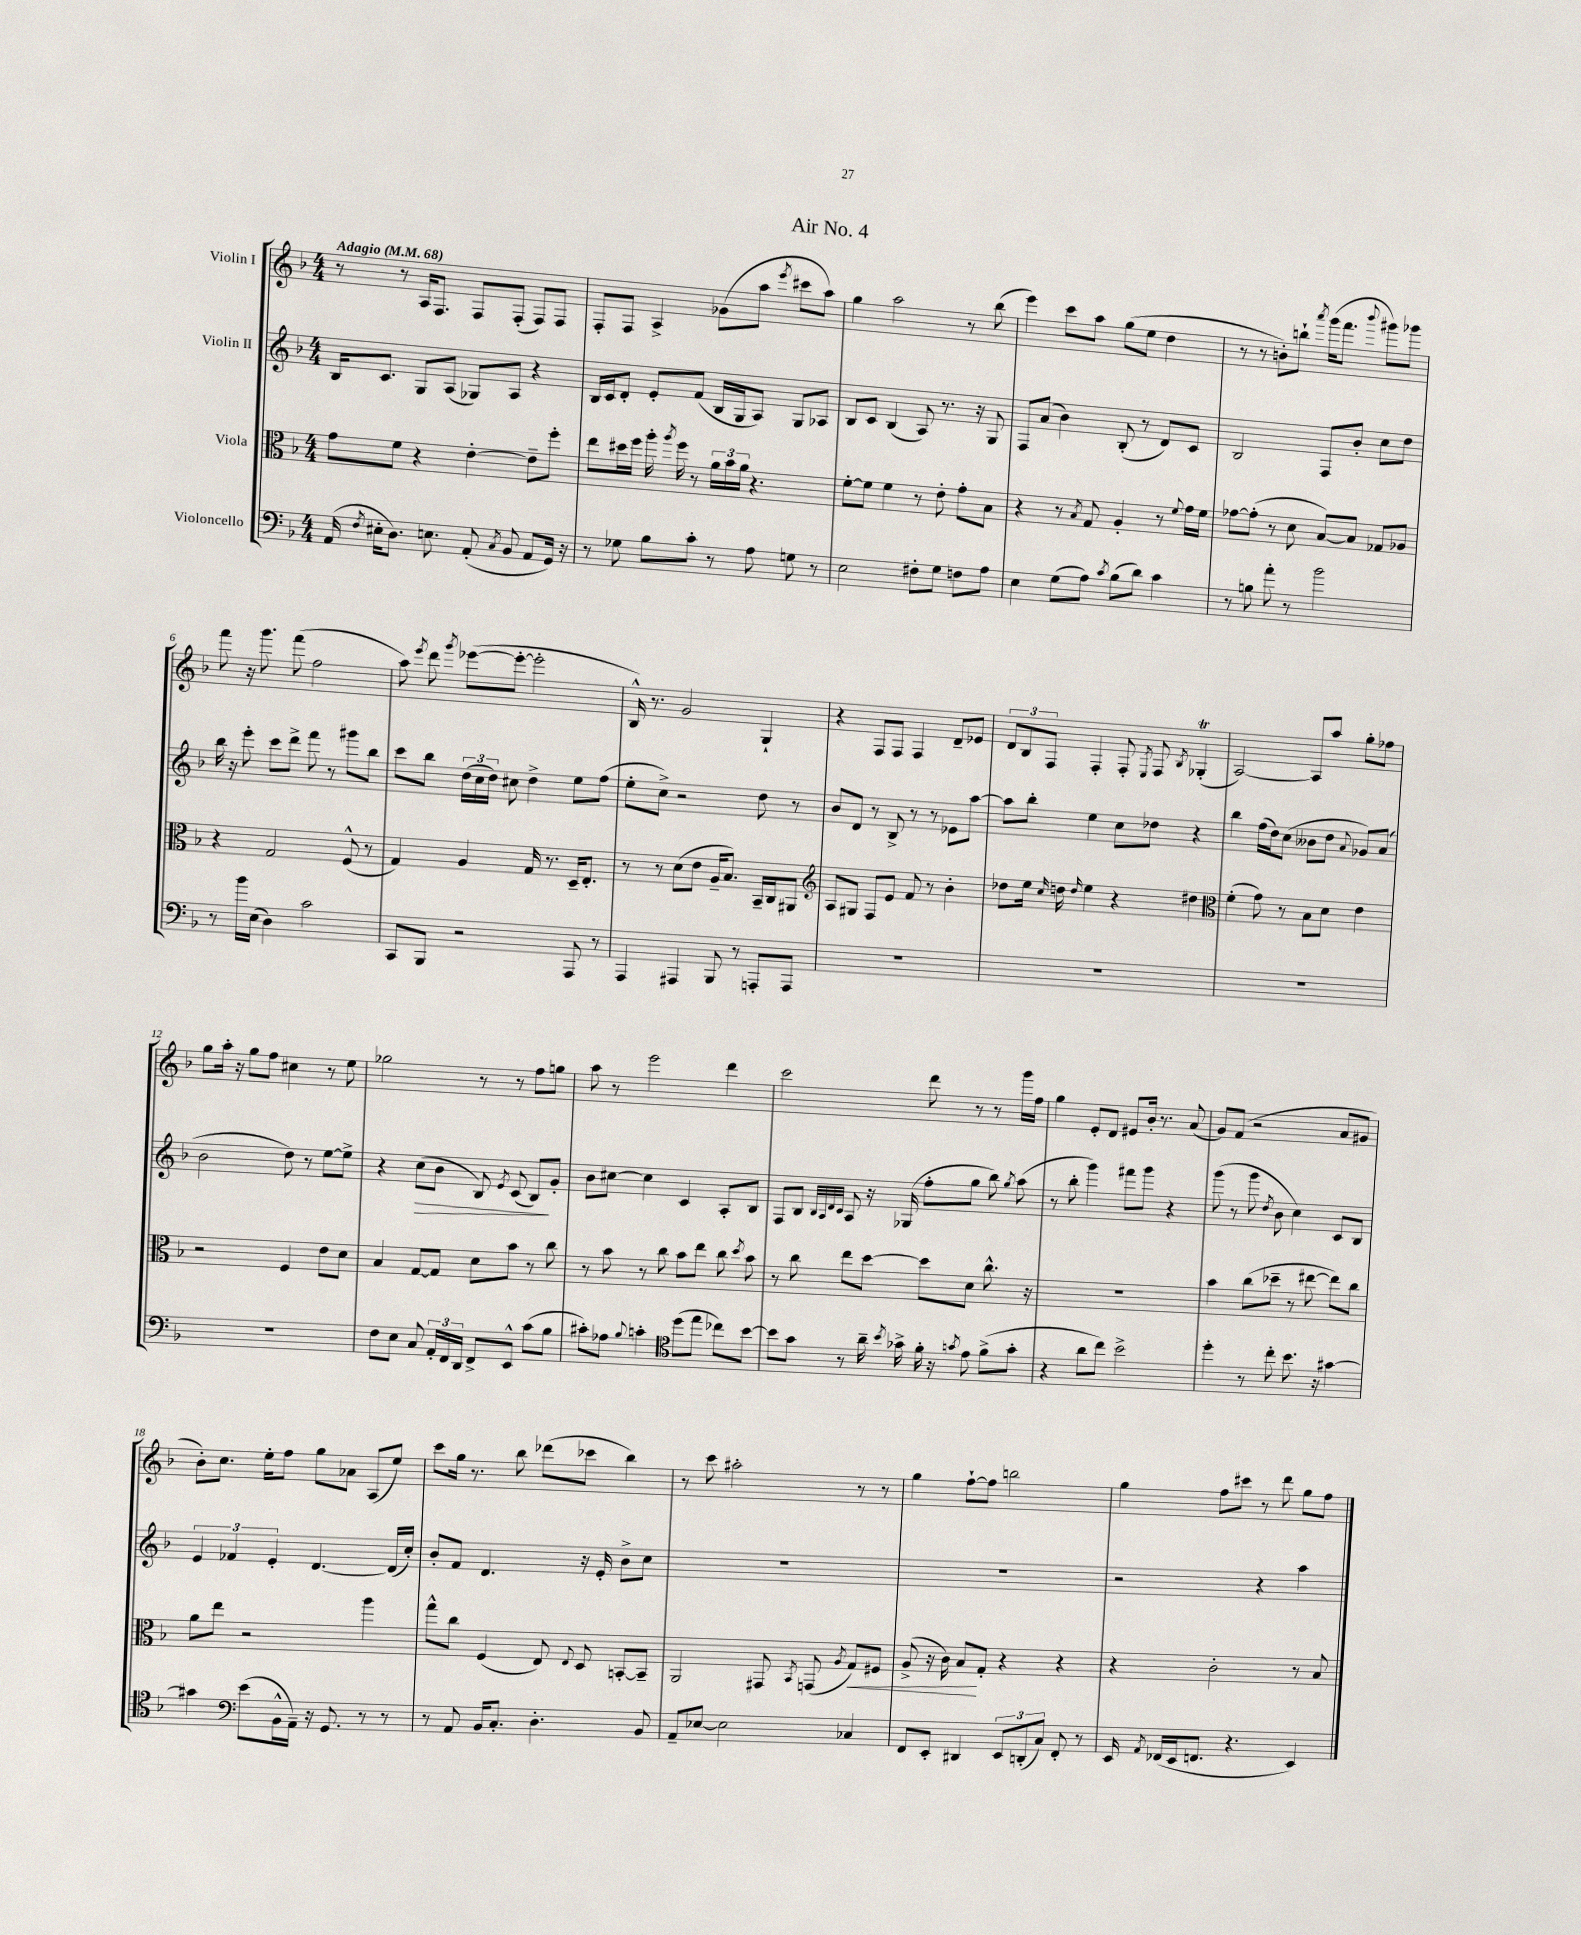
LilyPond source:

\header { title = "Air No. 4" }
<<
\new StaffGroup <<
\new Staff = "s0" \with { instrumentName = "Violin I" } {
    \clef treble \key f \major \numericTimeSignature \time 4/4 \tempo "Adagio" 4 = 68
    \autoBeamOff r8 r8 a16[ f8.] f8[ f8]-.( f8[) f8] |
    f8[-. f8] a4-> ges'8[( a''8] \acciaccatura { e'''8 } cis'''8[ a''8]) |
    g''4 a''2 r8 bes''8( |
    e'''4) c'''8[ a''8] g''8[( e''8] d''4 |
    r8 r8 b'8[-.) b''8]-! \acciaccatura { a'''8 } g'''16[( f'''8.] \appoggiatura { bes'''8 } gis'''8[) ges'''8] |
    f'''8 r16 g'''8. f'''8( f''2 |
    a''8) \acciaccatura { e'''8 } d'''8 \acciaccatura { g'''8 } ees'''8[~( ees'''8]~-. ees'''2-. |
    bes16-^) r8. g'2 g4-! |
    r4 f8[ f8] f4 d'8[-- ees'8] |
    \tuplet 3/2 { d'8[ bes8 f8] } f4-. f8-. \acciaccatura { e8 } f8 \acciaccatura { bes8 } ges4-.\trill( |
    a2~) a8[ a''8] g''8[-. fes''8] |
    g''8[ a''16]-. r16 g''8[ f''8] cis''4 r8 e''8 |
    ges''2 r8 r8 f''8[ g''8] |
    a''8 r8 e'''2 d'''4 |
    c'''2 d'''8 r8 r8 g'''16[ f''16] |
    g''4 e'8[-. d'8] eis'8[ bes'16]-. r8. a'8( |
    g'8[) f'8]( r2 a'8[ gis'8] |
    bes'8[-.) c''8.] e''16[-. f''8] g''8[ aes'8] a8[( e''8]) |
    c'''8[ g''16] r8. bes''8 des'''8[( ces'''8] bes''4) |
    r8 c'''8 ais''2-. r8 r8 |
    g''4 f''8[~-! f''8] b''2 |
    g''4 f''8[ cis'''8] r8 d'''8 g''8[ f''8] \bar "|." |
}
\new Staff = "s1" \with { instrumentName = "Violin II" } {
    \clef treble \key f \major \numericTimeSignature \time 4/4
    \autoBeamOff bes16[ c'8.] g8[ a8]( ges8[) a8] r4 |
    bes16[ c'16 d'8]-. e'8[-. f'8]( bes16[ g16 a8]) g8[ aes8] |
    bes8[ c'8] bes4( a8) r8. r16 g8 |
    f8[ a'8]( bes'4) bes8-.( r8 d'8[) c'8] |
    bes2 f8[ bes'8]-. c''8[ d''8] |
    bes''16 r16 e'''8-. c'''8[ d'''8]-> f'''8 r8 gis'''8[ bes''8] |
    c'''8[ bes''8] \tuplet 3/2 { d''16[( c''16 d''16]) } cis''8 d''4-> e''8[ f''8]( |
    e''8[-. c''8]->) r2 d''8 r8 |
    bes'8[ d'8] r8 bes8-> r8 r8 ees'8[ a''8]~ |
    a''8[ bes''8]-. e''4 c''8[ des''8] r4 |
    bes''4 f''16[( d''16) c''8]( beses'8[ d''8] \appoggiatura { a'8 } ges'8[) a'8]( |
    bes'2 d''8) r8 e''8[~ e''8]-> |
    r4 c''8[\>( bes'8] bes8) \acciaccatura { e'8 } c'8( bes8[\!) g'8]-. |
    bes'8[ cis''8]~ cis''4 c'4 a8[-. bes8] |
    f8[ bes8] \grace { bes32[ a32 d'32 c'32] } a8 r16 ges16( f''8[-. g''8] bes''8) \acciaccatura { g''8 } a''8( |
    r8 bes''8-. g'''4) fis'''8[ g'''8] r4 |
    g'''8( r8 g'''8 \acciaccatura { d''8 } bes'8 c''4) c'8[ bes8] |
    \tuplet 3/2 { e'4 fes'4 e'4-. } d'4.~ d'16[( c''16]-.) |
    bes'8[-. f'8] d'4. r16 e'16-. bes'8[-> c''8] |
    R1 |
    R1 |
    r2 r4 a''4 \bar "|." |
}
\new Staff = "s2" \with { instrumentName = "Viola" } {
    \clef alto \key f \major \numericTimeSignature \time 4/4
    \autoBeamOff g'8[ f'8] r4 e'4~-. e'8[-- f''8]-. |
    e''8[ dis''16 f''16] a''16-. \acciaccatura { a''8 } f''16 r8 \tuplet 3/2 { a'16[ bes'16 a'16] } r4. |
    f'8[~-. f'8] f'4 r8 e'8-. g'8[-. bes8] |
    r4 r8 \acciaccatura { bes8 } g8 a4-. r8 \appoggiatura { f'8 } g'16[ f'16] |
    ges'8[~ ges'8]-.( r8 d'8 bes8[~) bes8] ges8[ aes8] |
    r4 g2 f8-^( r8 |
    g4) a4 g16 r8. d16[-- e8.]-. |
    r8 r8 d'8[( e'8] a16[-- bes8.]) bes,16[-- c16 ais,8] |
    \clef treble a8[ gis8] f8[ e'8] f'8 r8 bes'4-. |
    des''8[ e''16] \grace { c''16 } d''16 \grace { d''16 } e''4 r4 dis''4 |
    \clef alto f'4-.( g'8) r8 bes8[ d'8] e'4 |
    r2 f4 e'8[ d'8] |
    bes4 g8[~ g8] d'8[ bes'8] r8 c''8 |
    r8 bes'8 r8 c''8 bes'8[ e''8] c''8 \acciaccatura { d''8 } bes'8 |
    r8 c''8 e''8[ d''8]~ d''8[ d'8] c''8.-^ r16 |
    R1 |
    bes'4 c''8[( des''8]-- r8 eis''8~ eis''8[) c''8] |
    a'8[ e''8] r2 a''4 |
    g''8[-^ c''8] f4( e8) \appoggiatura { e8 } d8 b,8[~-. b,8]-- |
    a,2 gis,8 \acciaccatura { bes,8 } g,8( \acciaccatura { a8 } g8[\<) fis8] |
    a8->( r16 c'16) bes8[\! g8]-. r4 r4 |
    r4 c'2-. r8 bes8 \bar "|." |
}
\new Staff = "s3" \with { instrumentName = "Violoncello" } {
    \clef bass \key f \major \numericTimeSignature \time 4/4
    \autoBeamOff a,16( \acciaccatura { f8 } eis16[-. d8.]) e8. a,8-.( \acciaccatura { c8 } bes,8 a,8[ g,16]) r16 |
    r8 ges8 bes8[ c'8]-. r8 a8 g8 r8 |
    e2 fis8[-. g8] f8[ a8] |
    e4 g8[( a8]) \acciaccatura { c'8 } bes8[( d'8]) c'4 |
    r8 b8 a'8-. r8 bes'2 |
    r8 bes'16[ e16]( d4) c'2 |
    c,8[ bes,,8] r2 a,,8 r8 |
    a,,4 ais,,4 bes,,8 r8 a,,8[-. a,,8] |
    R1 |
    R1 |
    R1 |
    R1 |
    f8[ e8] c8 \tuplet 3/2 { a,16[-. f,16 d,16] } f,8[-> e,8]-^ c'8[( bes8] |
    cis'8[-.) aes8] \appoggiatura { bes8 } c'4-. \clef tenor d''8[( e''8] ces''8[) bes'8]~ |
    bes'8[ g'8] r8 a'16-- \acciaccatura { bes'8 } ges'16-> f'16-. r16 \acciaccatura { g'8 } e'8 f'8[->( g'8]-. |
    r4 a'8[ c''8]) bes'2-> |
    d''4-. r8 c''8-. bes'8. r16 gis'4~ |
    gis'4 \clef bass e'8[( bes,16-^ a,16]--) r16 g,8. r8 r8 |
    r8 a,8 bes,16[ c8.]-. d4.-. bes,8 |
    a,8[-- ees8]~ ees2 ces4 |
    f,8[ e,8]-. dis,4 \tuplet 3/2 { e,8[ d,8-.( c8]) } f,8-. r8 |
    e,16 \acciaccatura { a,8 } fes,16[( e,16 f,8.] r4. e,4) \bar "|." |
}
>>
>>
